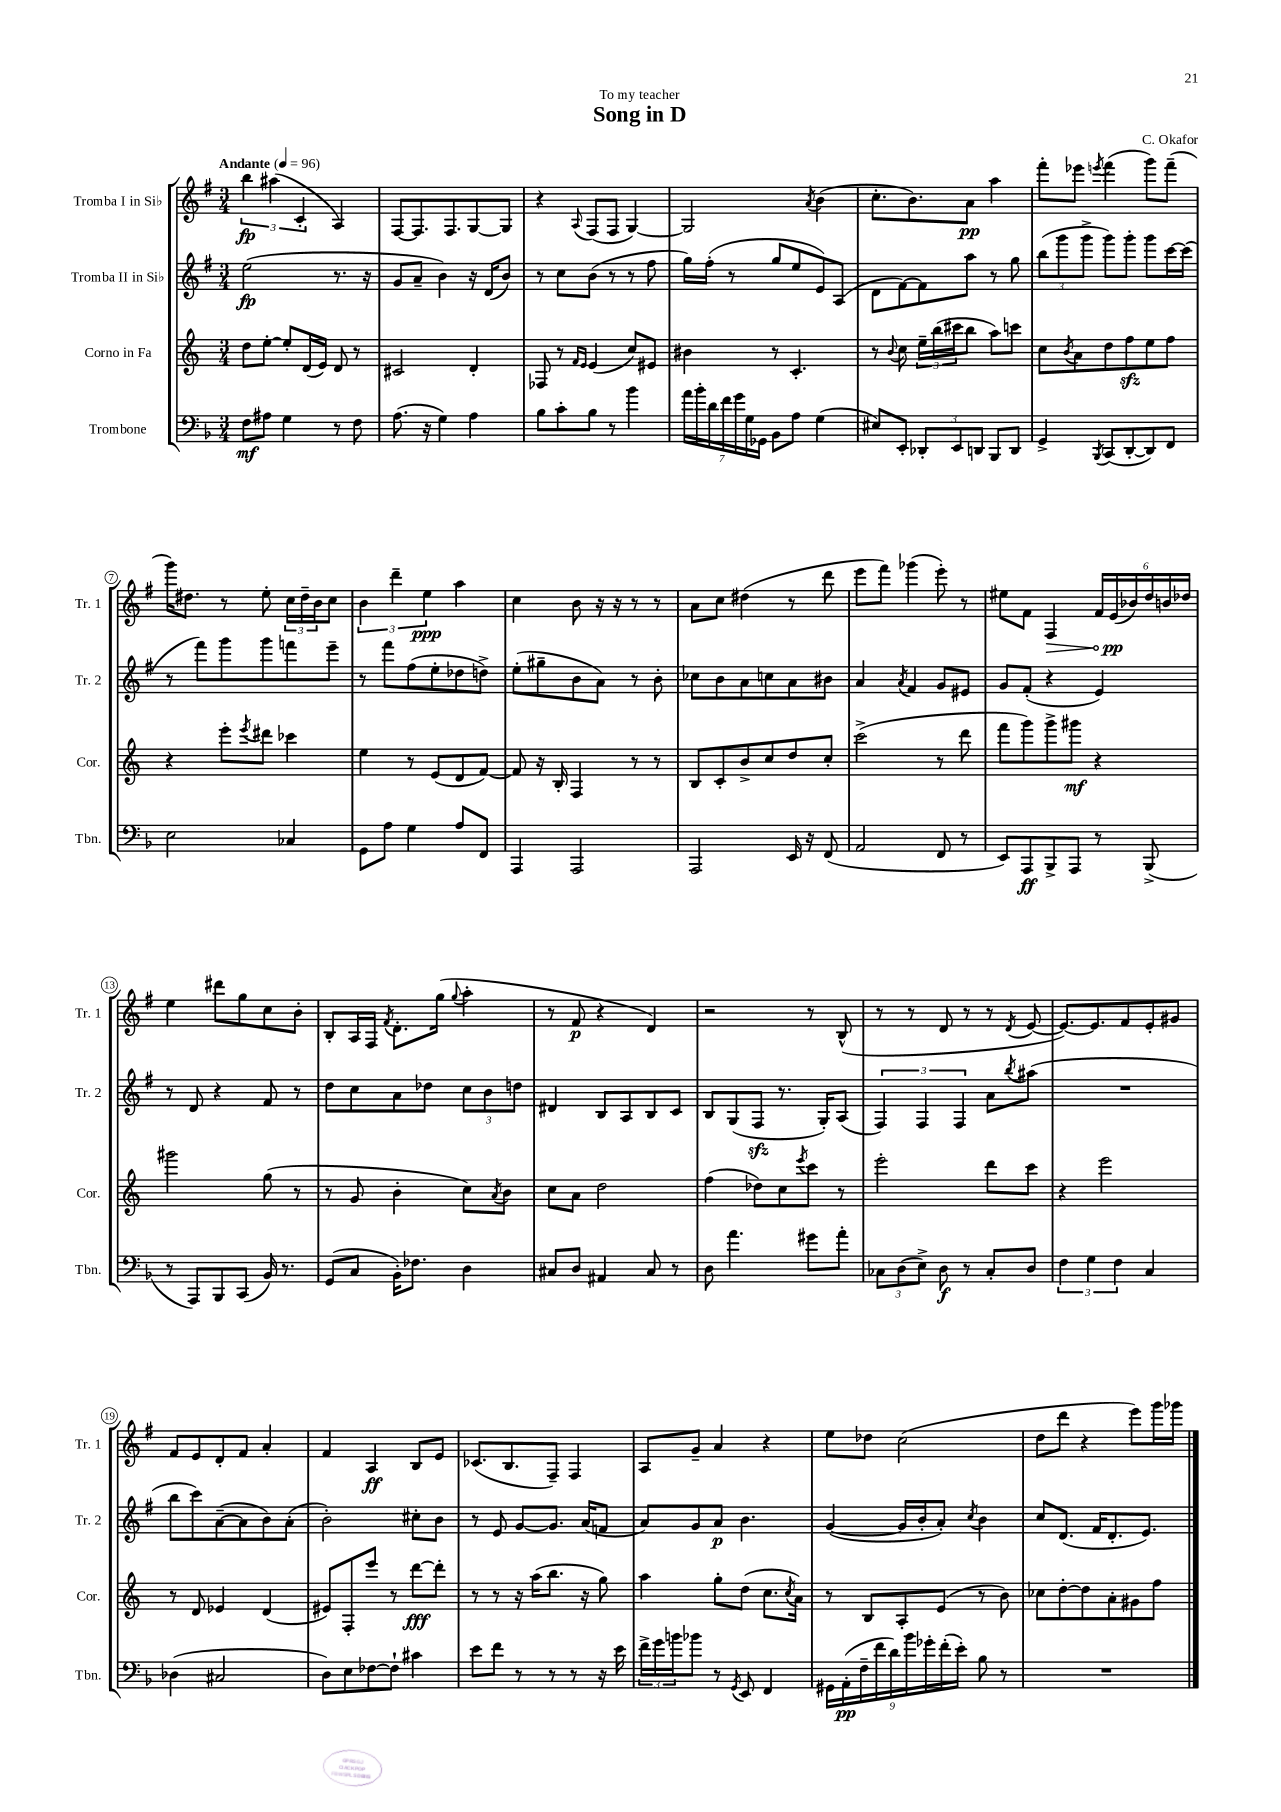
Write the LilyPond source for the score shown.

\header { title = "Song in D" composer = "C. Okafor" dedication = "To my teacher" }
<<
\new StaffGroup <<
\new Staff = "s0" \with { instrumentName = "Tromba I in Sib" shortInstrumentName = "Tr. 1" } {
    \clef treble \key g \major \numericTimeSignature \time 3/4 \tempo "Andante" 4 = 96
    \tuplet 3/2 { b''4\fp ais''4( c'4-. } a4) |
    fis8~ fis8. fis8. g8~ g8 |
    r4 \appoggiatura { a8 } fis8( fis8 g4~) |
    g2 \acciaccatura { a'8 } b'4( |
    c''8.-. b'8.) a'8\pp a''4 |
    fis'''8-. ees'''8 \acciaccatura { e'''8 } fis'''4( g'''8) fis'''8--( |
    g'''16) dis''8. r8 e''8-. \tuplet 3/2 { c''16 dis''16-- b'16 } c''8 |
    \tuplet 3/2 { b'4 d'''4-- e''4\ppp } a''4 |
    c''4 b'8 r16 r16 r8 r8 |
    a'8 c''8 dis''4( r8 d'''8 |
    e'''8 fis'''8) ges'''4( e'''8-.) r8 |
    eis''8 fis'8 \once \override Hairpin.circled-tip = ##t fis4\> \tuplet 6/4 { fis'16 e'16\pp\!( bes'16) d''16 b'16 des''16 } |
    e''4 dis'''8 g''8 c''8 b'8-. |
    b8-. a16 fis16 \acciaccatura { fis'8 } d'8.-. g''16( \appoggiatura { g''8 } a''4-. |
    r8 fis'8\p r4 d'4) |
    r2 r8 b8-^( |
    r8 r8 d'8 r8 r8 \acciaccatura { d'8 } e'8~ |
    e'8.~) e'8. fis'8 e'8-. gis'8 |
    fis'8 e'8 d'8-. fis'8 a'4-. |
    fis'4 a4\ff b8 e'8 |
    ces'8.( b8. fis8--) fis4 |
    a8 g'8-- a'4 r4 |
    e''8 des''8 c''2( |
    d''8 d'''8 r4 e'''8) g'''16 ges'''16 \bar "|." |
}
\new Staff = "s1" \with { instrumentName = "Tromba II in Sib" shortInstrumentName = "Tr. 2" } {
    \clef treble \key g \major \numericTimeSignature \time 3/4
    e''2\fp( r8. r16 |
    g'8 a'8-- b'4) r16 d'16( b'8) |
    r8 c''8 b'8( r8 r8 fis''8 |
    g''16) fis''16-.( r8 g''8 e''8 e'8) a8( |
    d'8 fis'8~) fis'8 a''8 r8 g''8 |
    \tuplet 3/2 { b''8( g'''8 g'''8-> } g'''8) g'''8-. g'''8 c'''16~ c'''16( |
    r8 fis'''8) g'''8 g'''8 f'''8 e'''8-- |
    r8 fis'''8 fis''8( e''8-. des''8 d''8->) |
    e''8-.( gis''8-- b'8 a'8) r8 b'8-. |
    ces''8 b'8 a'8 c''8 a'8 bis'8 |
    a'4 \acciaccatura { a'8 } fis'4 g'8 eis'8 |
    g'8 fis'8-.( r4 e'4) |
    r8 d'8 r4 fis'8 r8 |
    d''8 c''8 a'8 des''8 \tuplet 3/2 { c''8 b'8 d''8 } |
    dis'4 b8 a8 b8 c'8 |
    b8 g8( fis8\sfz r8. g16-.) a8( |
    \tuplet 3/2 { fis4) fis4 fis4 } a'8 \acciaccatura { b''8 } ais''8( |
    R2. |
    b''8 c'''8) a'8~--( a'8 b'8) a'8-.( |
    b'2-.) cis''8-. b'8 |
    r8 e'8 g'8~ g'8. a'16( f'8 |
    a'8) g'8 a'8\p b'4. |
    g'4~( g'16 b'16-. a'8-.) \acciaccatura { c''8 } b'4 |
    c''8 d'8.( fis'16 d'8.-. e'8.) \bar "|." |
}
\new Staff = "s2" \with { instrumentName = "Corno in Fa" shortInstrumentName = "Cor." } {
    \clef treble \key c \major \numericTimeSignature \time 3/4
    d''8 e''8~-. e''8-. d'16( e'16) d'8 r8 |
    cis'2 d'4-. |
    fes8 r8 \grace { f'16 e'16 } e'4( c''8) eis'8 |
    bis'4 r8 c'4.-. |
    r8 \appoggiatura { b'8 } c''8 \tuplet 3/2 { e''16-- b''16( cis'''16 } b''8 a''8) c'''8 |
    c''8 \acciaccatura { b'8 } a'8 d''8 f''8\sfz e''8 f''8 |
    r4 e'''8-. \acciaccatura { e'''8 } dis'''8 ces'''4 |
    e''4 r8 e'8( d'8 f'8~) |
    f'8 r16 b16-. f4 r8 r8 |
    b8 c'8-. b'8-> c''8 d''8 c''8-. |
    c'''2->( r8 d'''8 |
    f'''8 g'''8) g'''8-> gis'''8\mf r4 |
    gis'''2 g''8( r8 |
    r8 g'8 b'4-. c''8) \acciaccatura { a'8 } b'8 |
    c''8 a'8 d''2 |
    f''4( des''8) c''8 \acciaccatura { e'''8 } c'''8 r8 |
    e'''2-. d'''8 c'''8 |
    r4 e'''2 |
    r8 d'8 ees'4 d'4( |
    eis'8) f8-. e'''8 r8 d'''8~\fff d'''8-. |
    r8 r8 r16 a''16( b''8. r16 g''8) |
    a''4 g''8-. d''8( c''8. \acciaccatura { c''8 } a'16) |
    r8 b8 a8-. e'8( r8 b'8) |
    ces''8 d''8~-. d''8 a'8-. gis'8 f''8 \bar "|." |
}
\new Staff = "s3" \with { instrumentName = "Trombone" shortInstrumentName = "Tbn." } {
    \clef bass \key f \major \numericTimeSignature \time 3/4
    f8\mf ais8 g4 r8 f8 |
    a8.( r16 g4) a4 |
    bes8 c'8-. bes8 r8 bes'4 |
    \tuplet 7/4 { a'16 bes'16-. d'16 f'16 g'16 g16 ges,16 } bes,8 a8 g4( |
    eis8) e,8-. \tuplet 3/2 { des,8-. e,8 d,8 } bes,,8 d,8 |
    g,4-> \acciaccatura { bes,,8 } c,8( d,8~-. d,8) f,8 |
    e2 ces4 |
    g,8 a8 g4 a8 f,8 |
    a,,4 a,,2 |
    a,,2 e,16 r16 f,8( |
    a,2 f,8 r8 |
    e,8) a,,8\ff bes,,8-> a,,8 r8 bes,,8->( |
    r8 a,,8) bes,,8 c,8( bes,16) r8. |
    g,8( c8 bes,16-.) fes8. d4 |
    cis8 d8 ais,4 cis8 r8 |
    d8 a'4. gis'8 a'8-. |
    \tuplet 3/2 { ces8 d8( e8->) } d8\f r8 ces8-. d8 |
    \tuplet 3/2 { f4 g4 f4 } c4 |
    des4( cis2 |
    d8) e8 fes8~ fes8-! cis'4 |
    e'8 f'8 r8 r8 r8 r16 e'16 |
    \tuplet 3/2 { f'16-> g'16 b'16 } bes'8 r8 \acciaccatura { g,8 } e,8 f,4 |
    \tuplet 9/8 { gis,16 a,16-.\pp( f16-- f'16 d'16) bes'16 ges'16-. f'16-.( e'16-.) } bes8 r8 |
    R2. \bar "|." |
}
>>
>>
\layout { \context { \Score \override BarNumber.stencil = #(make-stencil-circler 0.1 0.3 ly:text-interface::print) } }
